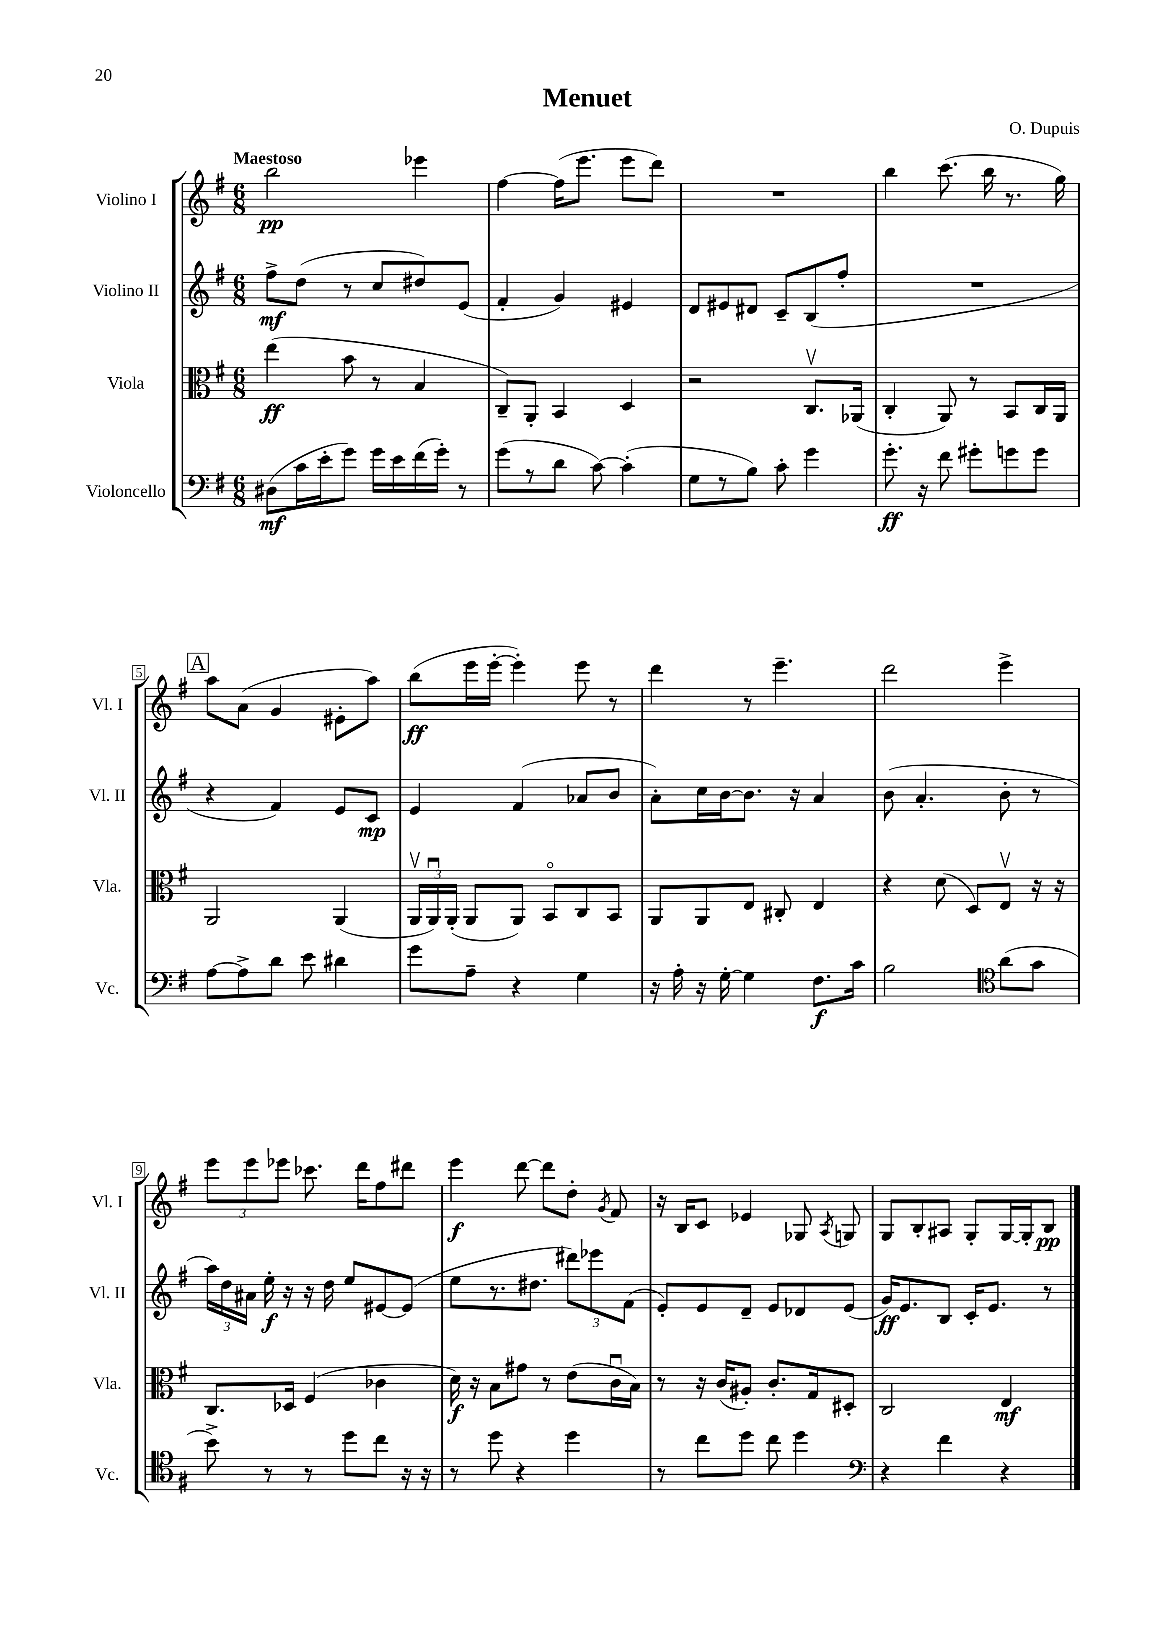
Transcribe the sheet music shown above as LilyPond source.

\header { title = "Menuet" composer = "O. Dupuis" }
<<
\new StaffGroup <<
\new Staff = "s0" \with { instrumentName = "Violino I" shortInstrumentName = "Vl. I" } {
    \clef treble \key g \major \numericTimeSignature \time 6/8 \tempo "Maestoso"
    \autoBeamOff b''2\pp ees'''4 |
    fis''4~ fis''16[( e'''8.] e'''8[ d'''8]) |
    R2. |
    b''4 c'''8.( b''16 r8. g''16) |
    \mark \markup { \box "A" } a''8[ a'8]( g'4 eis'8[-. a''8]) |
    b''8[\ff( e'''16 e'''16]~-. e'''4-.) e'''8 r8 |
    d'''4 r8 e'''4.-- |
    d'''2 e'''4-> |
    \tuplet 3/2 { e'''8[ e'''8 ees'''8] } ces'''8. d'''16[ fis''8 dis'''8] |
    e'''4\f d'''8~ d'''8[ d''8]-. \acciaccatura { g'8 } fis'8 |
    r16 b16[ c'8] ees'4 ges8 \acciaccatura { a8 } g8 |
    g8[ b8-. ais8] g8[-. g16~ g16-. b8]\pp \bar "|." |
}
\new Staff = "s1" \with { instrumentName = "Violino II" shortInstrumentName = "Vl. II" } {
    \clef treble \key g \major \numericTimeSignature \time 6/8
    \autoBeamOff fis''8[->\mf d''8]( r8 c''8[ dis''8) e'8]( |
    fis'4-. g'4) eis'4 |
    d'8[ eis'8 dis'8] c'8[-- b8( fis''8]-. |
    R2. |
    \mark \markup { \box "A" } r4 fis'4) e'8[ c'8]\mp |
    e'4 fis'4( aes'8[ b'8] |
    a'8[-.) c''16 b'16~ b'8.] r16 a'4 |
    b'8( a'4.-. b'8-. r8 |
    \tuplet 3/2 { a''16[) d''16 ais'16] } e''16-.\f r16 r16 d''16 e''8[ eis'8~ eis'8]( |
    e''8[ r8. dis''8.] \tuplet 3/2 { dis'''8[) ees'''8 fis'8]( } |
    e'8[-.) e'8 d'8]-- e'8[ des'8 e'8]( |
    g'16[\ff) e'8. b8] c'16[-. e'8.] r8 \bar "|." |
}
\new Staff = "s2" \with { instrumentName = "Viola" shortInstrumentName = "Vla." } {
    \clef alto \key g \major \numericTimeSignature \time 6/8
    \autoBeamOff e''4\ff( b'8 r8 b4 |
    c8[--) a,8]-. b,4 d4 |
    r2 c8.[\upbow aes,16]( |
    c4-. a,8) r8 b,8[ c16 a,16] |
    \mark \markup { \box "A" } a,2 a,4( |
    \tuplet 3/2 { a,16[\upbow a,16\downbow) a,16]-.( } a,8[ a,8]) b,8[\flageolet c8 b,8] |
    a,8[ a,8 e8] cis8-. e4 |
    r4 d'8( d8[) e8]\upbow r16 r16 |
    c8.[ des16] fis4( ces'4 |
    d'16\f) r16 b8[ gis'8] r8 e'8[( c'16\downbow b16]) |
    r8 r16 c'16[( ais8]-.) c'8.[-. g16 dis8]-. |
    c2 e4\mf \bar "|." |
}
\new Staff = "s3" \with { instrumentName = "Violoncello" shortInstrumentName = "Vc." } {
    \clef bass \key g \major \numericTimeSignature \time 6/8
    \autoBeamOff dis8[\mf( c'16 e'16-. g'8]) g'16[ e'16 fis'16( g'16]-.) r8 |
    g'8[( r8 d'8] c'8~) c'4-.( |
    g8[ r8 b8]) c'8-. g'4 |
    g'8.-.\ff r16 fis'8 gis'8[-. g'8 g'8] |
    \mark \markup { \box "A" } a8[~ a8-> d'8] e'8 dis'4 |
    g'8[ a8]-- r4 g4 |
    r16 a16-. r16 g16~-. g4 fis8.[\f c'16] |
    b2 \clef tenor a'8[( g'8] |
    b'8->) r8 r8 d''8[ c''8] r16 r16 |
    r8 d''8 r4 d''4 |
    r8 c''8[ d''8] c''8 d''4 |
    \clef bass r4 fis'4 r4 \bar "|." |
}
>>
>>
\layout { \context { \Score \override BarNumber.stencil = #(make-stencil-boxer 0.1 0.3 ly:text-interface::print) } }
